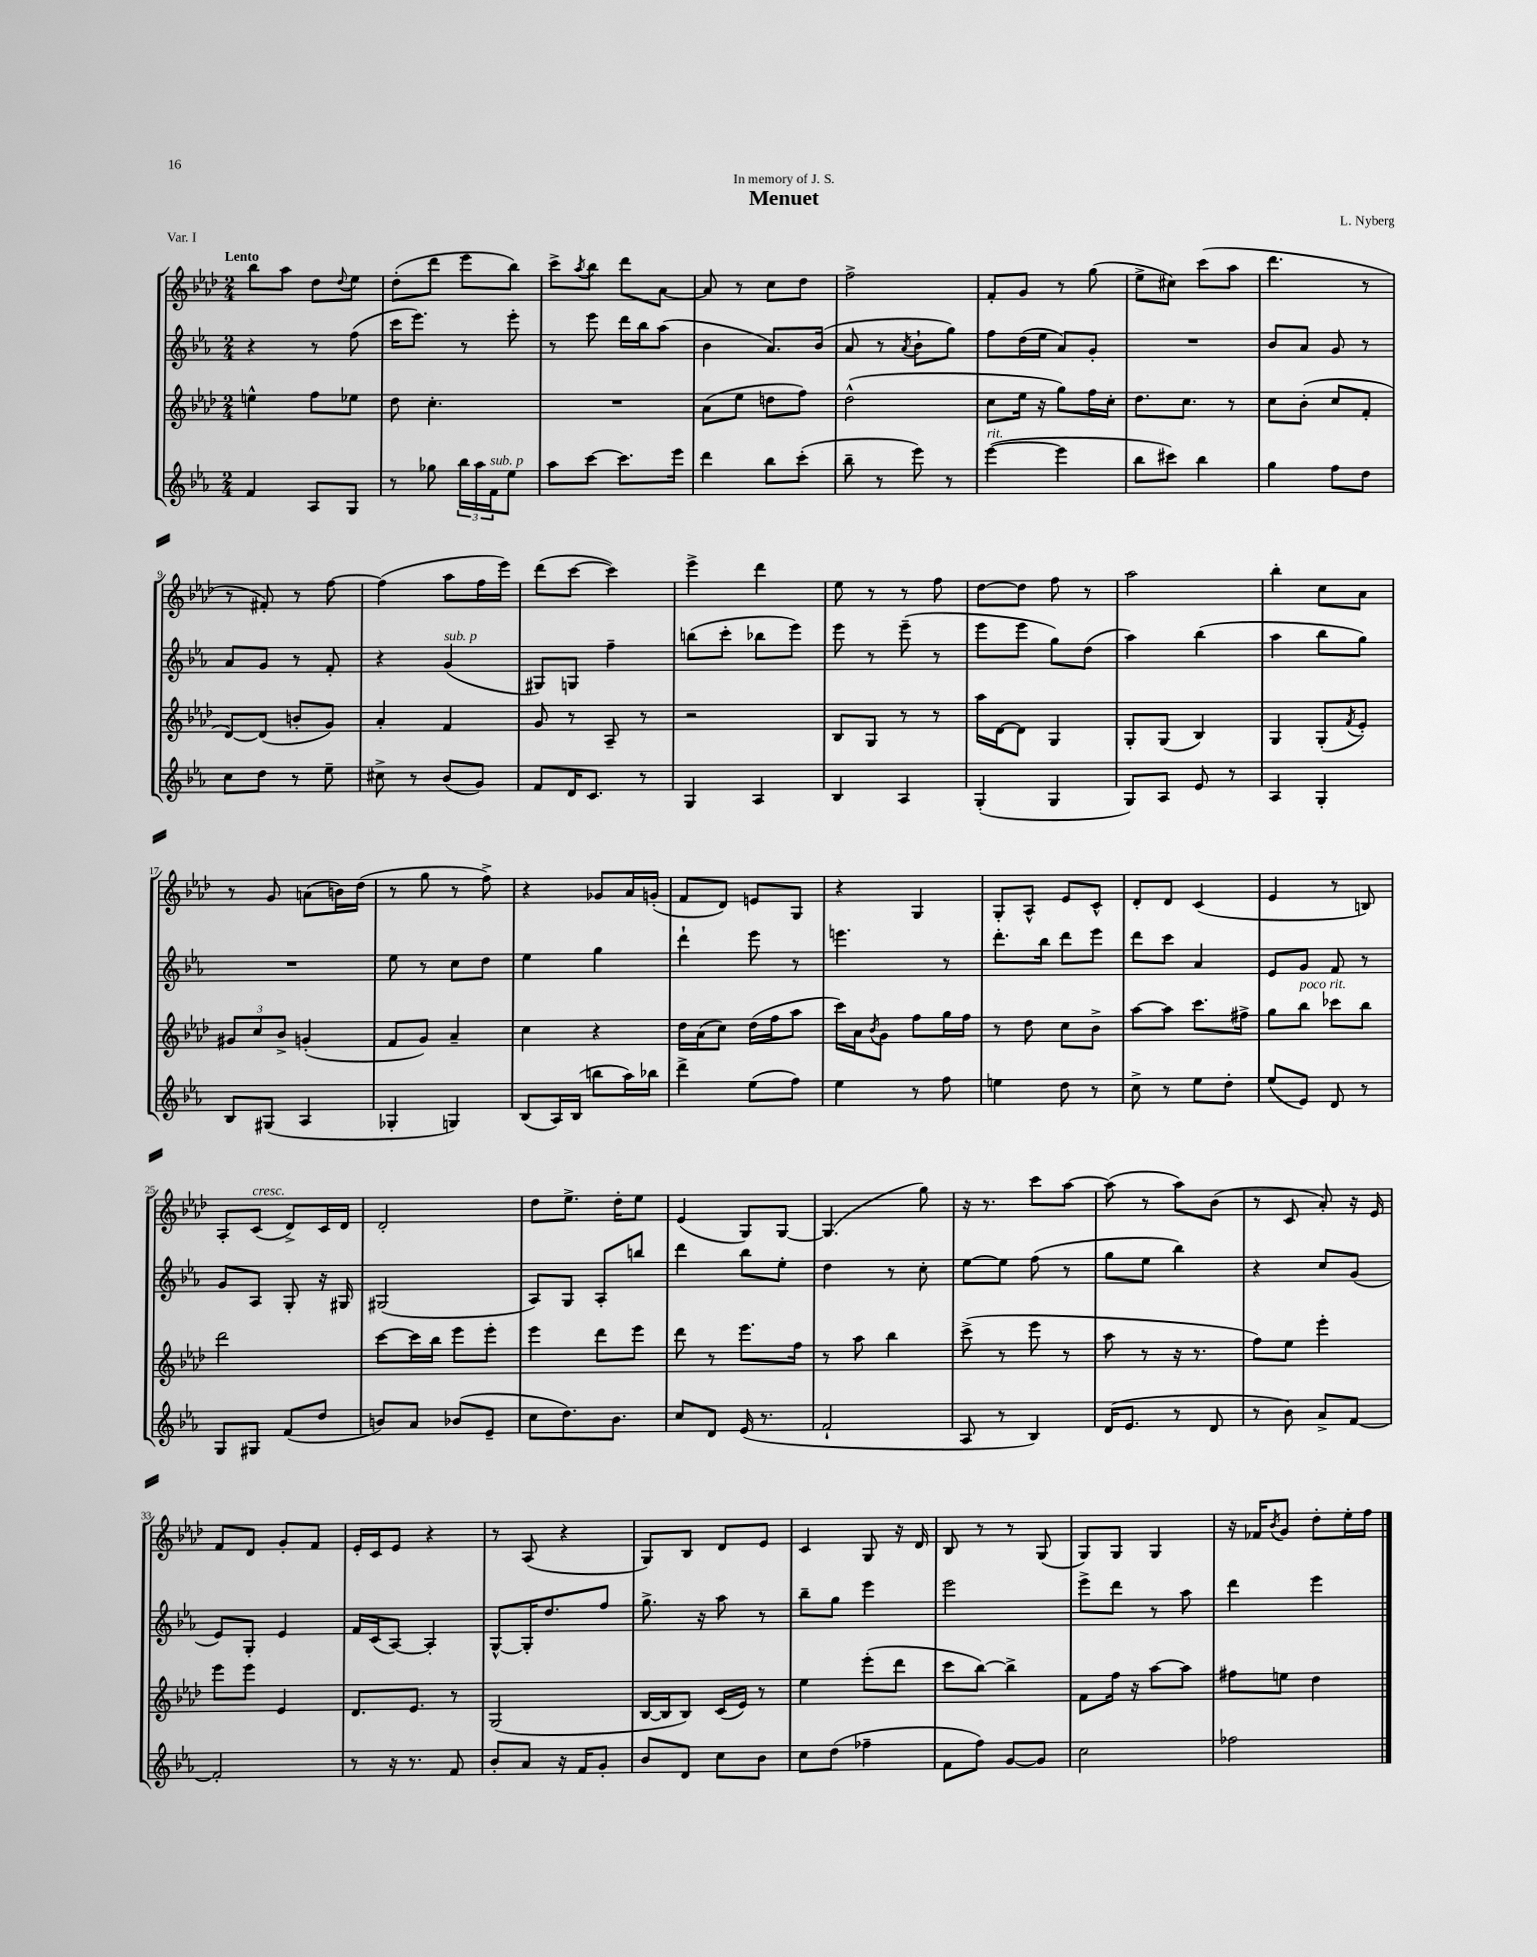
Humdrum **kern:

**kern	**kern	**kern	**kern
*staff4	*staff3	*staff2	*staff1
*clefG2	*clefG2	*clefG2	*clefG2
*k[b-e-a-]	*k[b-e-a-d-]	*k[b-e-a-]	*k[b-e-a-d-]
*M2/4	*M2/4	*M2/4	*M2/4
4f	4ee^^	4r	8bb-
.	.	.	8aa-
8A-	8ff	8r	8dd-
.	.	.	8qqdd-
8G	8ee-	(8ff	8ee-
=	=	=	=
8r	8dd-	16ccc	(8dd-'
.	.	8.eee-)	.
8gg-	4.cc'	.	8ddd-
24bb-	.	8r	8eee-
24aa-	.	.	.
24f	.	.	.
8ee-	.	8eee-'	8bb-)
=	=	=	=
8aa-	2r	8r	8ccc^
.	.	.	8qaa-
[8ccc	.	8eee-	8bb-
8.ccc]	.	16ddd	8ddd-
.	.	16bb-	.
.	.	(8aa-	[8a-
16eee-	.	.	.
=	=	=	=
4ddd	(8a-	4b-	8a-]
.	8ee-	.	8r
8bb-	8dd	8.a-)	8cc
(8ccc'	8ff)	.	8dd-
.	.	(16b-	.
=	=	=	=
8bb-~	(2dd-^^	8a-	2ff^
8r	.	8r	.
.	.	8qa-	.
8eee-)	.	8b-`	.
8r	.	8gg)	.
=	=	=	=
([4eee-	8cc	8ff	8f'
.	16ee-	(16dd	8g
.	16r	16ee-	.
4eee-]	8gg)	8a-)	8r
.	16ff	8g'	(8gg
.	16cc'	.	.
=	=	=	=
8bb-	8.dd-	2r	8ee-^
8ccc#)	.	.	8cc#)
.	8.cc	.	.
4bb-	.	.	(8ccc
.	8r	.	8aa-
=	=	=	=
4gg	8cc	8b-	4.ddd-
.	(8b-'	8a-	.
8ff	8cc	8g	.
8dd	8f'	8r	8r
=	=	=	=
8cc	[8d-)	8a-	8r
8dd	(8d-]	8g	8f#')
8r	8b'	8r	8r
8ee-~	8g)	8f'	[8ff
=	=	=	=
8cc#^	4a-'	4r	(4ff]
8r	.	.	.
(8b-	4f	(4g	8aa-
8g)	.	.	16ff
.	.	.	16eee-)
=	=	=	=
8f	8g	8G#)	(8ddd-
16d	8r	8G	[8ccc
8.c	.	.	.
.	8A-~	4ff~	4ccc])
8r	8r	.	.
=	=	=	=
4G	2r	(8bb	4eee-^
.	.	8ccc'	.
4A-	.	8bb-	4ddd-
.	.	8eee-)	.
=	=	=	=
4B-	8B-	8eee-	8ee-
.	8G	8r	8r
4A-	8r	(8eee-~	8r
.	8r	8r	8ff
=	=	=	=
(4G'	16aa-	8eee-	[8dd-
.	[16d-	.	.
.	8d-]	8eee-	8dd-]
4G	4G	8gg)	8ff
.	.	(8dd	8r
=	=	=	=
8G)	8G'	4aa-)	2aa-
8A-	(8G	.	.
8e-	4B-)	(4bb-	.
8r	.	.	.
=	=	=	=
4A-	4G	4aa-	4bb-'
4G'	(8G'	8bb-	8cc
.	8qf	.	.
.	8e-')	8gg)	8a-
=	=	=	=
8B-	12g#	2r	8r
.	12cc	.	.
(8G#	.	.	8g
.	12b-^	.	.
4A-	(4g'	.	(8a
.	.	.	16b)
.	.	.	(16dd-
=	=	=	=
4G-'	8f	8ee-	8r
.	8g)	8r	8gg
4G)	4a-~	8cc	8r
.	.	8dd	8ff^)
=	=	=	=
(8B-	4cc	4ee-	4r
16A-)	.	.	.
(16B-	.	.	.
8bb	4r	4gg	8g-
16aa-)	.	.	16a-
16bb-	.	.	(16g'
=	=	=	=
4ddd^	16dd-	4ddd`	8f
.	(16a-	.	.
.	8cc)	.	8d-)
(8ee-	(16dd-	8eee-	8e
.	16ff	.	.
8ff)	8aa-	8r	8G
=	=	=	=
4ee-	16ccc)	4.eee	4r
.	16a-	.	.
.	8qb-	.	.
.	8g	.	.
8r	8ff	.	4G
8ff	16gg	8r	.
.	16ff	.	.
=	=	=	=
4ee	8r	8.ddd'	8G'
.	8dd-	.	8A-^^
.	.	16bb-	.
8dd	8cc	8ddd	8e-
8r	8b-^	8eee-	8c^^
=	=	=	=
8cc^	[8aa-	8ddd	8d-'
8r	8aa-]	8ccc	8d-
8ee-	8.ccc	4a-	(4c
8dd'	.	.	.
.	16ff#^	.	.
=	=	=	=
(8ee-	8gg	8e-	4e-
8e-)	8bb-	8g	.
8d	8ccc-	8f	8r
8r	8bb-	8r	8B)
=	=	=	=
8G	2ddd-	8g	8A-'
8G#	.	8A-	(8c
(8f	.	8G'	8d-^)
8dd	.	16r	16c
.	.	16G#	16d-
=	=	=	=
8b)	[8ccc	(2G#	2d-'
8a-	16ccc]	.	.
.	16bb-	.	.
(8b-	8eee-	.	.
8e-~	8eee-'	.	.
=	=	=	=
8cc	4eee-	8A-)	8dd-
8.dd)	.	8G	8.ee-^
.	8ddd-	8A-'	.
8.b-	.	.	16dd-'
.	8eee-	8bb	8ee-
=	=	=	=
8cc	8ddd-	4ddd	(4e-
8d	8r	.	.
(16e-	8.eee-	8bb-	8G)
8.r	.	.	.
.	.	8ee-'	[8G
.	16ff	.	.
=	=	=	=
2f`	8r	4dd	(4.G]
.	8aa-	.	.
.	4bb-	8r	.
.	.	8cc'	8gg)
=	=	=	=
8A-	(8ccc^	[8ee-	16r
.	.	.	8.r
8r	8r	8ee-]	.
4B-)	8eee-	(8ff	8ccc
.	8r	8r	[8aa-
=	=	=	=
(16d	8aa-	8gg	(8aa-]
8.e-	.	.	.
.	8r	8ee-	8r
8r	16r	4bb-)	8aa-)
.	8.r	.	.
8d	.	.	(8b-
=	=	=	=
8r	8ff)	4r	8r
8b-)	8ee-	.	8c
8a-^	4eee-'	8cc	8a-')
[8f	.	(8g	16r
.	.	.	16e-
=	=	=	=
2f']	8eee-	8e-)	8f
.	8eee-	8G'	8d-
.	4e-	4e-	8g'
.	.	.	8f
=	=	=	=
8r	8.d-	16f	16e-'
.	.	(16c	16c
16r	.	[8A-)	8e-
8.r	8.e-	.	.
.	.	4A-']	4r
8f	8r	.	.
=	=	=	=
8b-'	(2G	[8G^^	8r
8a-	.	16G']	(8A-
.	.	8.dd	.
16r	.	.	4r
16f	.	.	.
8g'	.	8ff	.
=	=	=	=
8b-	[16B-	8.gg^	8G)
.	16B-]	.	.
8d	8B-)	.	8B-
.	.	16r	.
8cc	(16c	8aa-	8d-
.	16e-)	.	.
8b-	8r	8r	8e-
=	=	=	=
8cc	4ee-	8bb-~	4c
(8dd	.	8gg	.
4ff-~	(8eee-'	4eee-	8G
.	8ddd-	.	16r
.	.	.	16d-
=	=	=	=
8f	8ccc	2eee-	8B-
8ff)	[8bb-)	.	8r
[8g	4bb-^]	.	8r
8g]	.	.	(8G
=	=	=	=
2cc	8f	8eee-^	8G)
.	16ff	8ddd	8G
.	16r	.	.
.	[8aa-	8r	4G
.	8aa-]	8aa-	.
=	=	=	=
2ff-	8ff#	4ddd	16r
.	.	.	16f-
.	.	.	8qb-
.	8ee	.	8g
.	4dd-	4eee-	8dd-'
.	.	.	16ee-'
.	.	.	16ff
==	==	==	==
*-	*-	*-	*-
